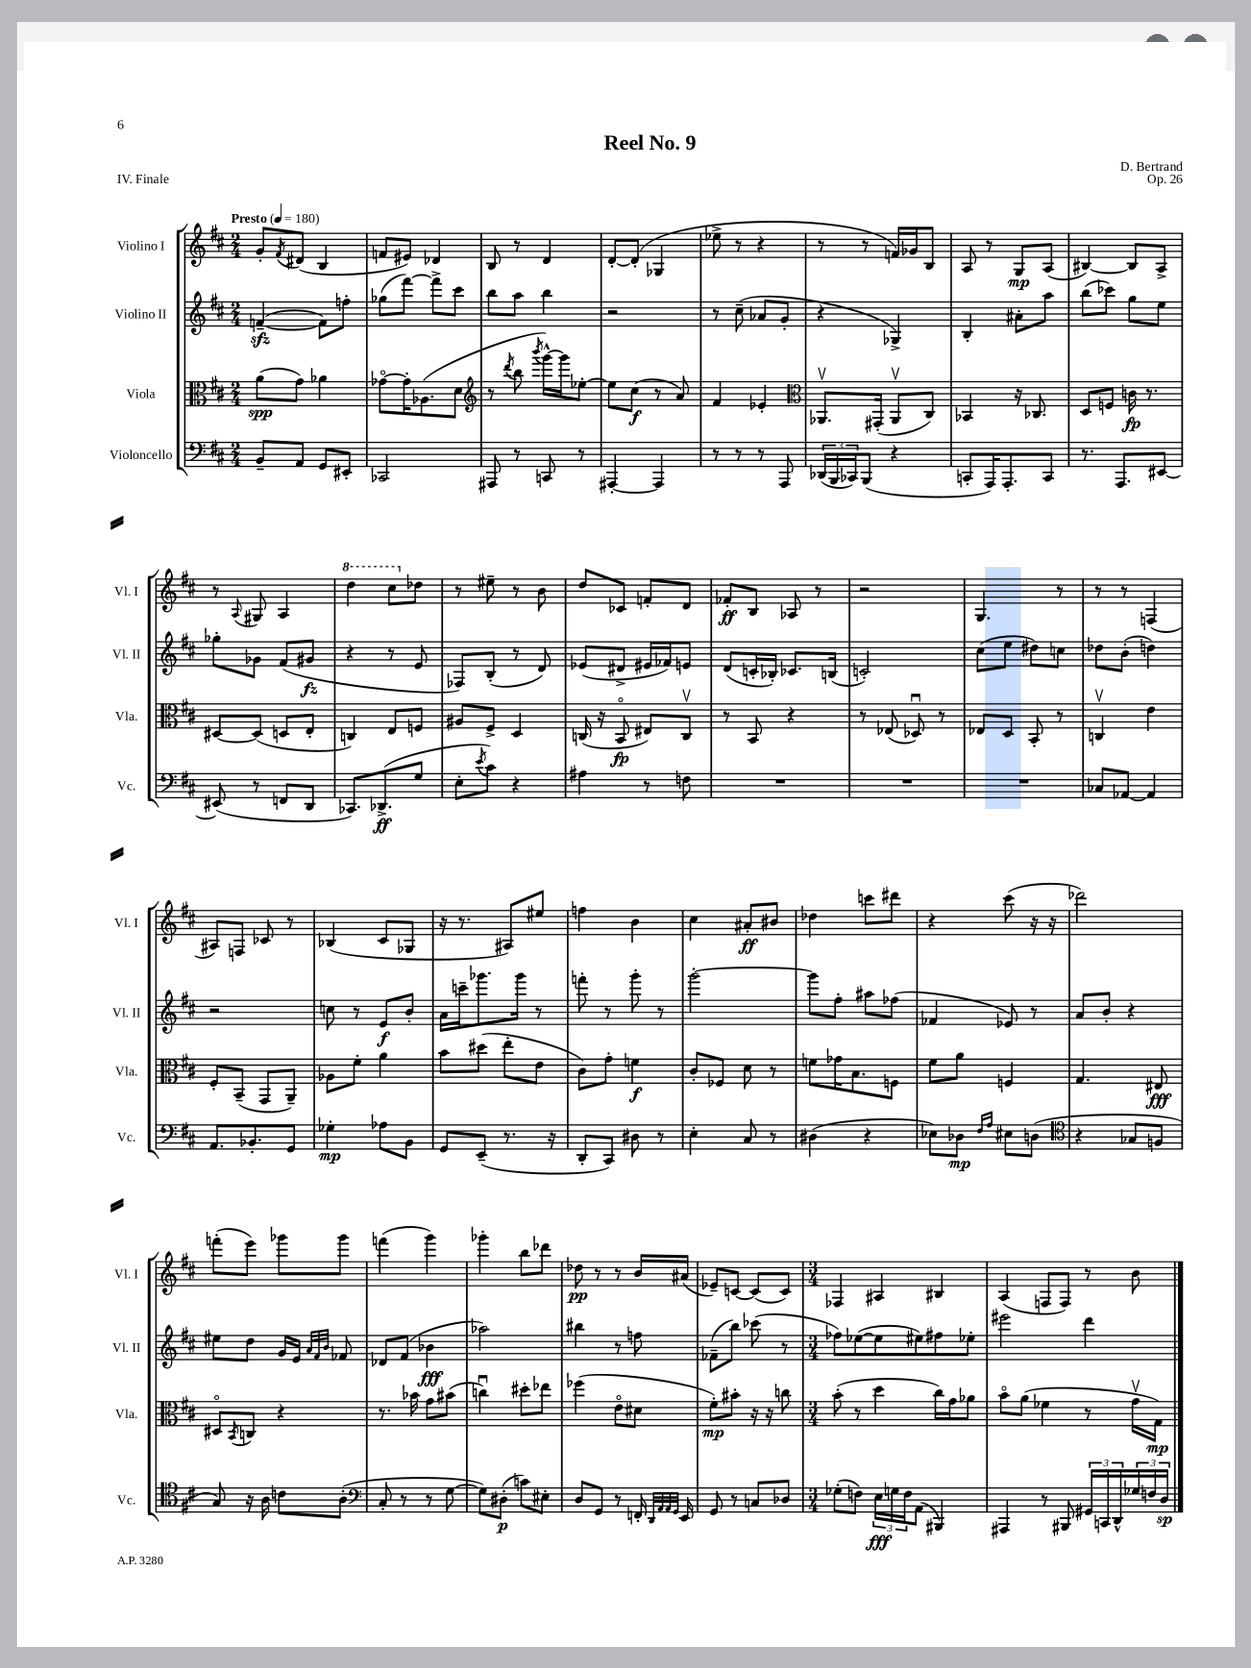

**kern	**kern	**kern	**kern
*staff4	*staff3	*staff2	*staff1
*clefF4	*clefC3	*clefG2	*clefG2
*k[f#c#]	*k[f#c#]	*k[f#c#]	*k[f#c#]
*M2/4	*M2/4	*M2/4	*M2/4
*MM180	*MM180	*MM180	*MM180
8BB~	(8a	([4f~	8g'
.	.	.	8qf#
8AA	8g)	.	(8d#
8GG	4a-	8f])	4B
8EE#'	.	8ff'	.
=	=	=	=
2CC-	[8g-o	(8gg-	8f
.	16g-']	[8fff#)	8e#)
.	(8.A-	.	.
.	.	8fff#^]	4d-
.	8d	8ccc#	.
=	=	=	=
*	*clefG2	*	*
8AAA#	8r	8bb	8B
.	8qddd	.	.
8r	8bb	8aa	8r
.	8qbbb	.	.
8CC	[16ggg^^)	4bb	4d
.	16ggg]	.	.
8r	[8ee-'	.	.
=	=	=	=
[4AAA#'	8ee-]	2r	[8d'
.	(8cc#	.	(8d']
4AAA#]	8r	.	4G-
.	8a)	.	.
=	=	=	=
8r	4f#	8r	8ee-^
8r	.	(8cc#~	8r
8r	4e-'	8a-	4r
8AAA	.	8g'	.
=	=	=	=
*	*clefC3	*	*
(24DD-	8.AA-v	4r	8r
24BBB	.	.	.
24CC-)	.	.	.
(8BBB	.	.	8r
.	(16GG#'	.	.
4r	8AA-v	4G-^)	16f)
.	.	.	16g-
.	8C#)	.	8B
=	=	=	=
8CC'	4BB-	4B'	8A
16AAA)	.	.	8r
8.AAA'	.	.	.
.	16r	8a#'	8G
.	8.C-	.	.
8CC	.	8aa	(8A
=	=	=	=
8.r	8D	(8bb	[4B#)
.	8F	8ccc-)	.
8.AAA	.	.	.
.	16c	8gg	8B#]
.	8.r	.	.
[8EE#	.	8ee	8A^
=	=	=	=
(8EE#]	[8D#	8gg-'	8r
.	.	.	8qqA
8r	(8D#]	8g-	8G#
8FF	8D	(8f#	4A
8DD	8E'	8g#	.
=	=	=	=
8.CC-)	4C)	4r	4ddd
(8.DD-^	.	.	.
.	8E	8r	8ccc#
8G	8F	8e	8dd-
=	=	=	=
8E'	8A#	8F-)	8r
8qe	.	.	.
8c#)	8F#^	(8B'	8ee#~
4r	4D	8r	8r
.	.	8d)	8b
=	=	=	=
4A#	(16C	(8e-	8dd
.	16r	.	.
.	8BBo	8d#^	8c-
8r	8E#)	16e#	8f'
.	.	16f-)	.
8F	8Cv	8e	8d
=	=	=	=
2r	8r	(8d	8f-'
.	8BB	16c'	8B
.	.	16B-')	.
.	4r	8.c-	8A-
.	.	.	8r
.	.	(16B	.
=	=	=	=
2r	8r	2c')	2r
.	(8E-	.	.
.	8D-u)	.	.
.	8r	.	.
=	=	=	=
2r	8E-	(8cc#	4.G
.	8D	8ee	.
.	8BB'	8dd#)	.
.	8r	8cc	8r
=	=	=	=
8C-	4Cv	8dd-	8r
[8AA-	.	(8b'	8r
4AA-]	4e	4dd)	(4F
=	=	=	=
8.AA	8F#'	2r	8A#)
.	(8BB~	.	8F
8.BB-'	.	.	.
.	8GG	.	8c-
8GG	8AA~)	.	8r
=	=	=	=
4G-'	8A-	8cc	(4B-
.	8f#'	8r	.
8A-	4a	8e	8c#
8BB	.	8b'	8G-
=	=	=	=
8GG	8b	16a	16r
.	.	16ccc~	8.r
(8EE~	(8dd#	8.ggg-	.
8.r	8ee'	.	8A#)
.	.	16ggg-	.
.	8e	8r	8ee#
16r	.	.	.
=	=	=	=
8DD'	8c#)	8fff'	4ff
8CC#)	8g'	8r	.
8D#	4f	8ggg'	4b
8r	.	8r	.
=	=	=	=
4E'	8c#'	[2ggg'	4cc#
.	8F-	.	.
8C#	8d	.	8a#'
8r	8r	.	8b#
=	=	=	=
(4D#	8f	8ggg]	4dd-
.	16g-	8ff#'	.
.	8.B	.	.
4r	.	8aa#	8ccc
.	8F	(8ff-	8ddd#
=	=	=	=
8E-)	8f#	4f-	4r
8D-	8a	.	.
16qqF#	.	.	.
16qqA	.	.	.
8E#	4F	8e-)	(8ccc#
(8D	.	8r	16r
.	.	.	16r
=	=	=	=
*clefC4	*	*	*
4r	4.G	8a	2ddd-)
.	.	8b'	.
8G-	.	4r	.
8F	8E#	.	.
=	=	=	=
8G)	8D#o	8ee#	(8fff'
.	8qBB	.	.
16r	8C	8dd	8eee)
16A	.	.	.
8c	4r	16g	8ggg-
.	.	16e	.
.	.	32qqa	.
.	.	32qqf#	.
.	.	32qqb	.
(8A'	.	8f-	8ggg-
=	=	=	=
*clefF4	*	*	*
8C#'	8.r	8d-	(4fff
8r	.	(8f#	.
.	16b-	.	.
8r	8g	4b-	4ggg)
[8G	(8b#	.	.
=	=	=	=
8G])	4ccu)	2aa-)	4ggg-'
(8D#'	.	.	.
8c)	8dd#'	.	8bb
8E#'	8ee-	.	8ddd-
=	=	=	=
8D	(4ff-	4bb#	8dd-
8GG	.	.	8r
8r	8eo	8r	8r
16FF'	8d#	8ff	16b
32qqDD	.	.	.
32qqAA	.	.	.
32qqAA	.	.	.
32qqGG	.	.	.
16EE	.	.	(16a#
=	=	=	=
8GG	8f#')	(8f-~	8e-~)
8r	8b#'	8bb)	[8c
8C	16r	(8ccc-	(8c]
.	16r	.	.
8D-	8cc	8r	8c)
=	=	=	=
*M3/4	*M3/4	*M3/4	*M3/4
(8G-'	(8b'	8ff-)	4F-
8F)	8r	([8ee-	.
24E	4dd	8ee-]	4A#
24G	.	.	.
24F	.	.	.
(8AA	.	8ee#)	.
4BBB#)	16cc#)	8ff#	4B#
.	16g	.	.
.	8a-	8ee-'	.
=	=	=	=
4AAA#	8bo	2eee#	(4A
.	(8a	.	.
8r	4f-	.	8F
8BBB#	.	.	8F)
24GG#	8r	4ddd	8r
24CC	.	.	.
24DD^^	.	.	.
24G-	16gv	.	8b
24F	.	.	.
.	16G)	.	.
24D	.	.	.
==	==	==	==
*-	*-	*-	*-
